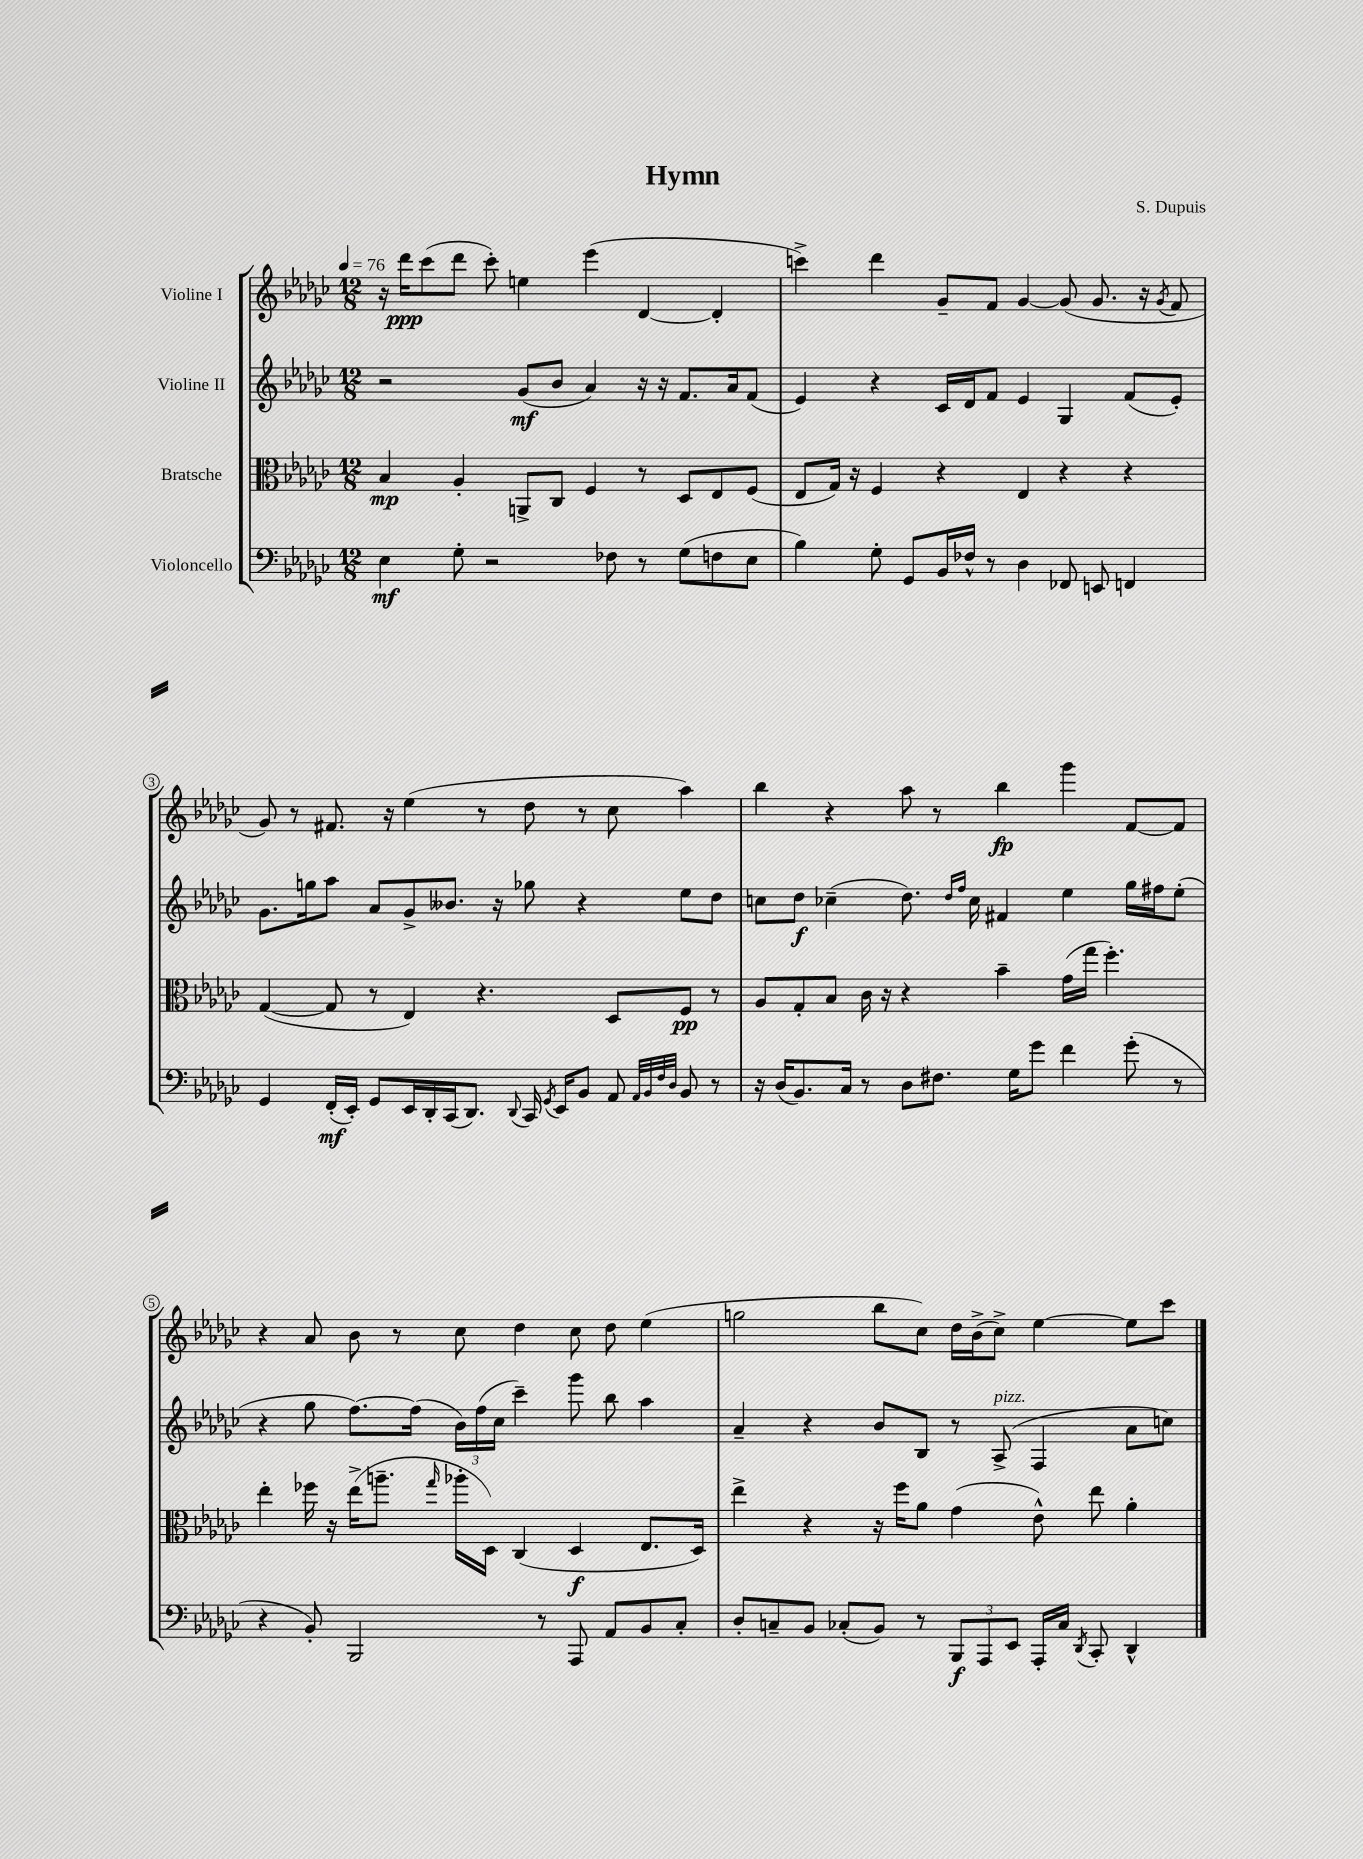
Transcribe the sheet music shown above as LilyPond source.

\header { title = "Hymn" composer = "S. Dupuis" }
<<
\new StaffGroup <<
\new Staff = "s0" \with { instrumentName = "Violine I" } {
    \clef treble \key ges \major \numericTimeSignature \time 12/8 \tempo 4 = 76
    \autoBeamOff r16 des'''16[\ppp ces'''8( des'''8] ces'''8-.) e''4 ees'''4( des'4~ des'4-. |
    c'''4->) des'''4 ges'8[-- f'8] ges'4~ ges'8( ges'8. r16 \acciaccatura { ges'8 } f'8 |
    ges'8) r8 fis'8. r16 ees''4( r8 des''8 r8 ces''8 aes''4) |
    bes''4 r4 aes''8 r8 bes''4\fp ges'''4 f'8[~ f'8] |
    r4 aes'8 bes'8 r8 ces''8 des''4 ces''8 des''8 ees''4( |
    g''2 bes''8[ ces''8]) des''16[ bes'16->( ces''8]->) ees''4~ ees''8[ ces'''8] \bar "|." |
}
\new Staff = "s1" \with { instrumentName = "Violine II" } {
    \clef treble \key ges \major \numericTimeSignature \time 12/8
    \autoBeamOff r2 ges'8[\mf( bes'8] aes'4) r16 r16 f'8.[ aes'16 f'8]( |
    ees'4) r4 ces'16[ des'16 f'8] ees'4 ges4 f'8[( ees'8]-.) |
    ges'8.[ g''16 aes''8] aes'8[ ges'8-> beses'8.] r16 ges''8 r4 ees''8[ des''8] |
    c''8[ des''8]\f ces''4--( des''8.) \grace { des''16[ f''16] } ces''16 fis'4 ees''4 ges''16[ fis''16 ees''8]-.( |
    r4 ges''8 f''8.[~) f''16]( \tuplet 3/2 { bes'16[) f''16( ces''16] } ces'''4--) ges'''8 bes''8 aes''4 |
    aes'4-- r4 bes'8[ bes8] r8 aes8->^\markup { \italic "pizz." }( f4 aes'8[ c''8]) \bar "|." |
}
\new Staff = "s2" \with { instrumentName = "Bratsche" } {
    \clef alto \key ges \major \numericTimeSignature \time 12/8
    \autoBeamOff bes4\mp aes4-. a,8[-> ces8] f4 r8 des8[ ees8 f8]( |
    ees8[ ges16]) r16 f4 r4 ees4 r4 r4 |
    ges4~( ges8 r8 ees4) r4. des8[ f8]\pp r8 |
    aes8[ ges8-. bes8] ces'16 r16 r4 bes'4-- ges'16[( ges''16] f''4.-.) |
    ees''4-. fes''16 r16 ees''16[->( a''8.]-- \grace { ges''16 } aes''16[-. des16]) ces4( des4\f ees8.[ des16]) |
    ees''4-> r4 r16 f''16[ aes'8] ges'4( ees'8-^) ees''8 aes'4-. \bar "|." |
}
\new Staff = "s3" \with { instrumentName = "Violoncello" } {
    \clef bass \key ges \major \numericTimeSignature \time 12/8
    \autoBeamOff ees4\mf ges8-. r2 fes8 r8 ges8[( f8 ees8] |
    bes4) ges8-. ges,8[ bes,16 fes16]-^ r8 des4 fes,8 e,8 f,4 |
    ges,4 f,16[-.\mf( ees,16]-.) ges,8[ ees,16 des,16-. ces,16( des,8.]) \appoggiatura { des,8 } ces,16 \acciaccatura { ges,8 } ees,16[ bes,8] aes,8 \grace { aes,32[ bes,32 f32 des32] } bes,8 r8 |
    r16 des16[( bes,8.) ces16] r8 des8[ fis8.] ges16[ ges'8] f'4 ges'8-.( r8 |
    r4 bes,8-.) bes,,2 r8 aes,,8 aes,8[ bes,8 ces8]-. |
    des8[-. c8-- bes,8] ces8[-.( bes,8]) r8 \tuplet 3/2 { bes,,8[\f aes,,8 ees,8] } aes,,16[-. ces16] \acciaccatura { des,8 } ces,8-. des,4-^ \bar "|." |
}
>>
>>
\layout { \context { \Score \override BarNumber.stencil = #(make-stencil-circler 0.1 0.3 ly:text-interface::print) } }
